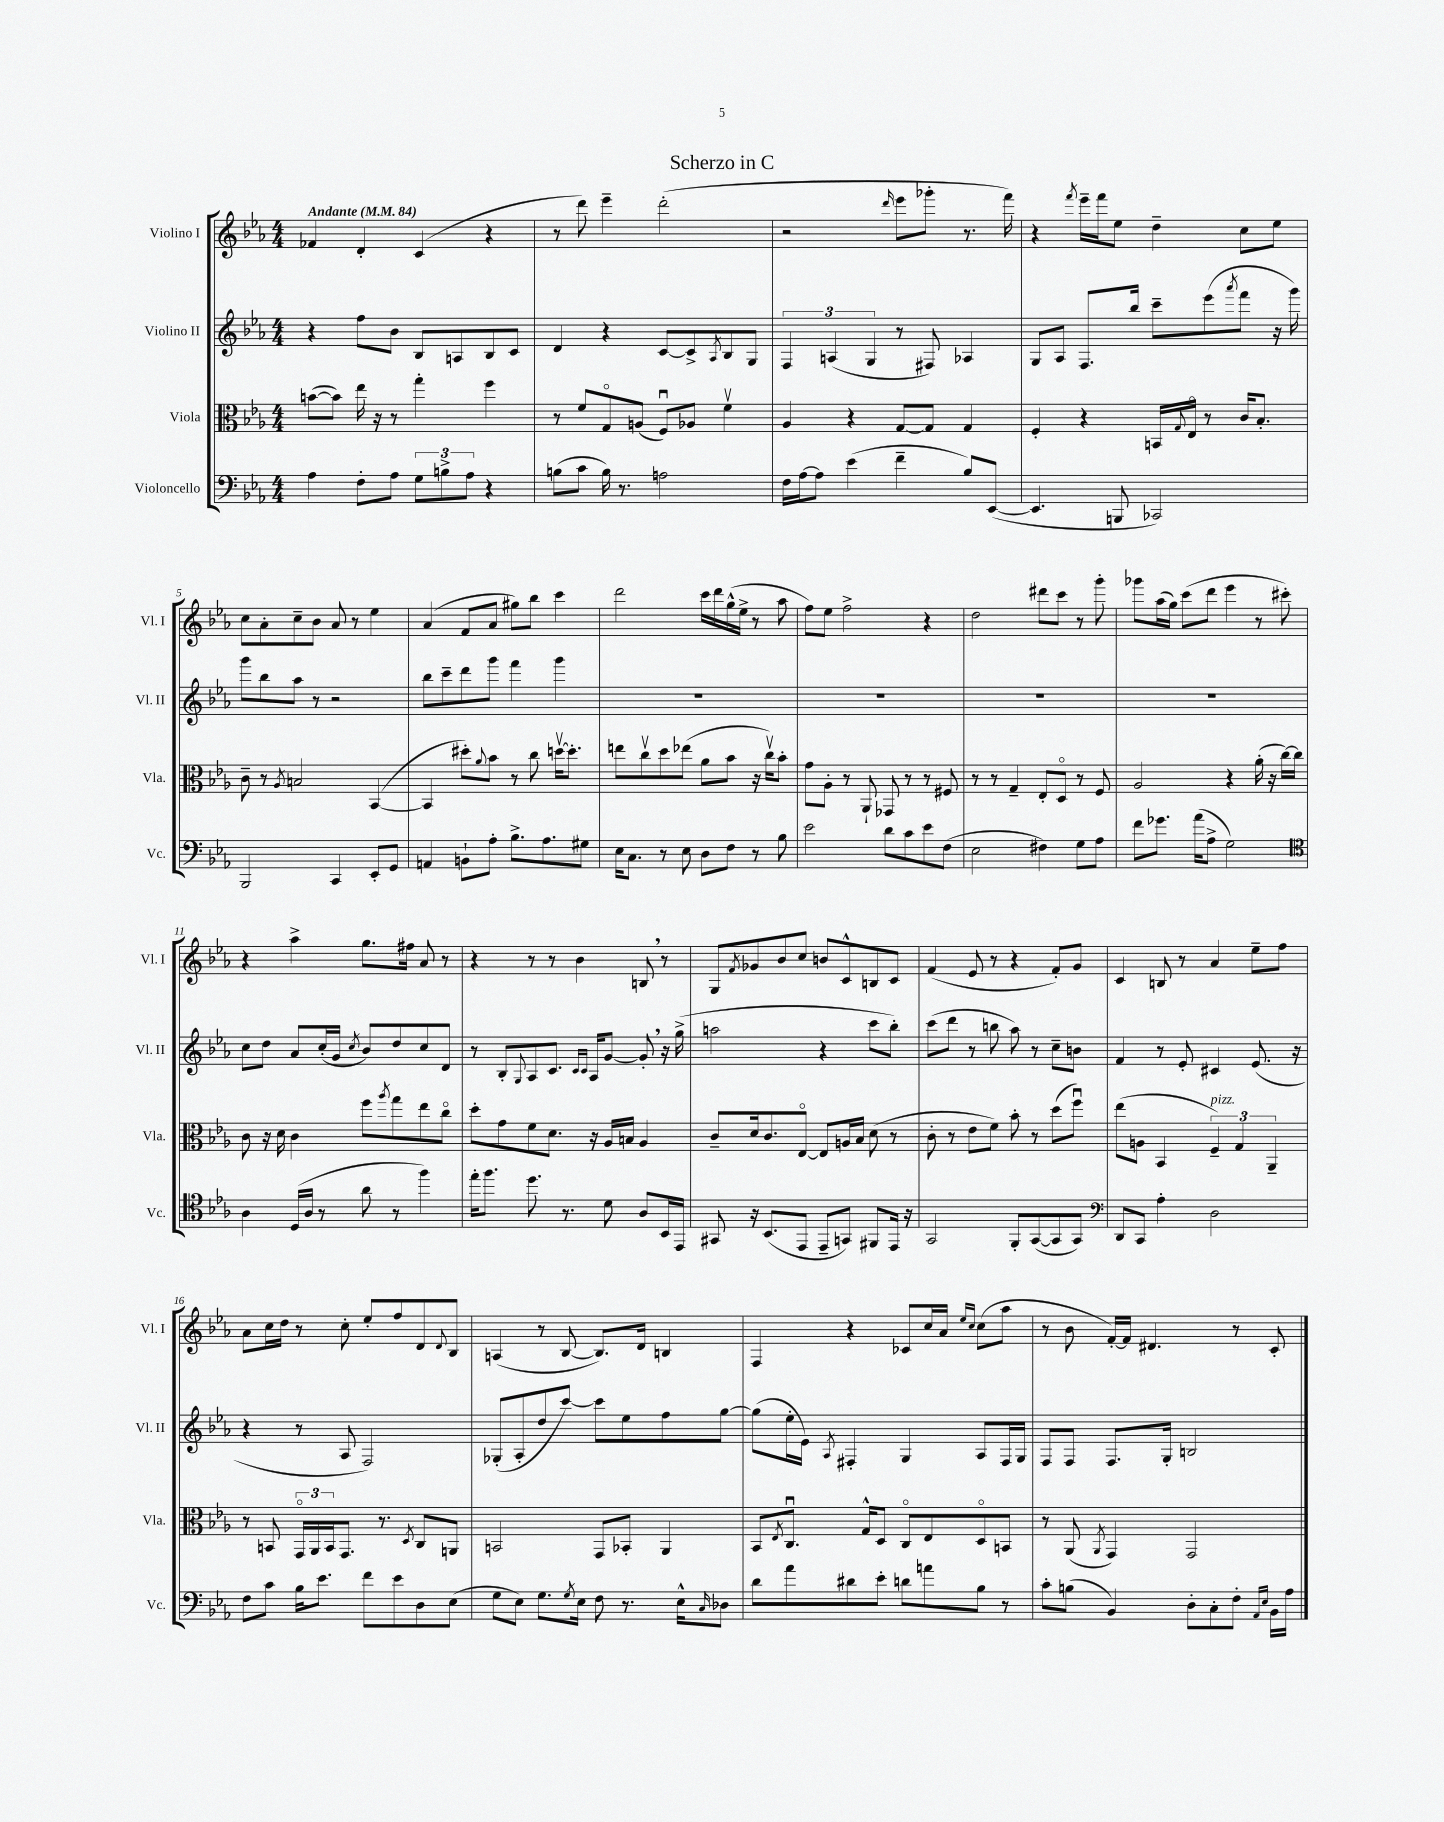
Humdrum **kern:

**kern	**kern	**kern	**kern
*part4	*part3	*part2	*part1
*staff4	*staff3	*staff2	*staff1
*I"Violoncello	*I"Viola	*I"Violino II	*I"Violino I
*I'Vc.	*I'Vla.	*I'Vl. II	*I'Vl. I
*clefF4	*clefC3	*clefG2	*clefG2
*k[b-e-a-]	*k[b-e-a-]	*k[b-e-a-]	*k[b-e-a-]
*M4/4	*M4/4	*M4/4	*M4/4
*MM84	*MM84	*MM84	*MM84
=1	=1	=1	=1
!	!	!	!LO:TX:a:B:t=Andante
4A-\	([8bn\L	4r	4f-X/
.	8b\J])	.	.
8F'\L	16ee-\	8ff\L	4d'/
.	16r	.	.
8A-\J	8r	8b-\J	.
12G\L	4gg'\	8B-/L	(4c/
12Bn^\	.	.	.
.	.	8An/	.
12A-\J	.	.	.
4r	4ff\	8B-/	4r
.	.	8c/J	.
=2	=2	=2	=2
(8Bn\L	8r	4d/	8r
8c\J	8f/L	.	8ddd\)
16B\)	8G/	4r	4eee-~\
8.r	.	.	.
.	(8An/J	.	.
2An\	8Fu/L)	[8c/L	(2ddd'\
.	8A-X/J	8c^/]	.
.	.	8qA-/	.
.	4fv\	8B-/	.
.	.	8G/J	.
=3	=3	=3	=3
16F\LL	4A-/	6F/	2r
[16A-\J	.	.	.
8A-\J]	.	.	.
.	.	(6An/	.
(4e-\	4r	.	.
.	.	6G/	.
.	.	.	16qqddd/
4f~\	[8G/L	8r	8eee-\L
.	8G/J]	8F#X/)	8ggg-X'\J
8B-/L)	4G/	4A-X/	8.r
([8EE-/J	.	.	.
.	.	.	16fff\)
=4	=4	=4	=4
4.EE-/]	4F'/	8G/L	4r
.	.	8A-/J	.
.	.	.	8qfff/
.	4r	8.F/L	16eee-~\LL
.	.	.	16fff\J
8BBBn/	.	.	8ee-\J
.	.	16bb-/Jk	.
2CC-X/)	16BBn/LL	8ccc~\L	4dd~\
.	8qqG/	.	.
.	16E-/JJ	.	.
.	8r	(8eee-\	.
.	.	8qaaa-/	.
.	16c/KL	8fff\J	8cc\L
.	8.B-'/J	.	.
.	.	16r	8ee-\J
.	.	16ggg\)	.
!!LO:LB:g=z
=5	=5	=5	=5
2BBB-/	8c~\	8ggg\L	8cc\L
.	8r	8bb-\	8a-'\
.	8qA-/	.	.
.	2Bn/	8aa-\J	8cc~\
.	.	8r	8b-\J
4CC/	.	2r	8a-/
.	.	.	8r
8EE-'/L	([4BB-/	.	4ee-\
8GG/J	.	.	.
=6	=6	=6	=6
4AAn/	4BB-/]	8bb-\L	(4a-/
.	.	8ccc~\	.
8BBn`\L	8dd#X'\L)	8ddd\	8f/L
.	8qqa-/	.	.
8A-'\J	8b-\J	8ggg\J	8a-/J
8.B-^\L	8r	4fff\	8gg#X\L)
.	8cc\	.	8bb-\J
8.A-\	.	.	.
.	[16ddnv\KL	4ggg\	4ccc\
.	8.dd'\J]	.	.
8G#X\J	.	.	.
=7	=7	=7	=7
16E-\KL	8een\L	1r	2ddd\
8.C\J	.	.	.
.	8ccv\	.	.
8r	8dd\	.	.
8E-\	(8ee-X\J	.	.
8D\L	8a-\L	.	16ccc\LL
.	.	.	16ddd\
8F\J	8b-\J	.	(16gg^^\
.	.	.	16ee-^\JJ
8r	16r	.	8r
.	16ccv\KL)	.	.
8B-\	8b-'\J	.	8aa-\
=8	=8	=8	=8
2e-\	8g\L	1r	8ff\L)
.	8A-'\J	.	8ee-\J
.	8r	.	2ff^\
.	8AA-`/	.	.
8d\L	8GG-X/	.	.
8c\	8r	.	.
8e-\	8r	.	4r
(8F\J	8F#X/	.	.
=9	=9	=9	=9
2E-\	8r	1r	2dd\
.	8r	.	.
.	4G~/	.	.
4F#X\)	8E-'/L	.	8ddd#X\L
.	8D/J	.	8ccc\J
8G\L	8r	.	8r
8A-\J	8F/	.	8ggg'\
=10	=10	=10	=10
8f\L	2A-/	1r	8ggg-X\L
8.g-X\J	.	.	(16aa-\L
.	.	.	16gg\JJ)
.	.	.	(8ccc\L
(16a-\KL	.	.	.
8A-^\J	.	.	8ddd\J
2G\)	4r	.	4eee-\
.	(16a-'\	.	8r
.	16r	.	.
.	[16cc\LL)	.	8ccc#X'\)
.	16cc\JJ]	.	.
!!LO:LB:g=z
=11	=11	=11	=11
*clefC4	*	*	*
4A-\	8c\	8cc\L	4r
.	16r	8dd\J	.
.	16d\	.	.
(16D/LL	4c\	8a-/L	4aa-^\
16A-/JJ	.	.	.
8r	.	(16cc'/L	.
.	.	16g/JJ	.
.	.	8qcc/	.
8a-\	8ff\L	8b-/L)	8.gg\L
.	8qaa-/	.	.
8r	8gg\	8dd/	.
.	.	.	16ff#X\Jk
4ff\)	8ee-\	8cc/	8a-/
.	8cc\J	8d/J	8r
=12	=12	=12	=12
16ee-'\KL	8dd'\L	8r	4r
8.ff\J	.	.	.
.	8g\	8B-'/L	.
.	.	8qqG/	.
8.dd\	8f\	8A-/	8r
.	8.d\J	8.c/J	8r
8.r	.	.	.
.	.	.	4b-\
.	.	16qqc/LL	.
.	.	16qqc/JJ	.
.	16r	16A-/KL	.
8d\	16A-/LL	[8g/J	.
.	16Bn/JJ	.	.
8A-/L	4A-/	8g',/]	8Bn,/
16BB-/L	.	16r	8r
16EE-/JJ	.	(16gg^\	.
=13	=13	=13	=13
8GG#X/	8c~/L	2aan\	8G/L
.	.	.	8qf/
16r	16d/k	.	8g-X/
(8.BB-/L	8.c/	.	.
.	.	.	8b-/
8EE-/J	[8E-/J	.	8cc/J
8EE-~/L	8E-/L]	4r	8bn/L
8GGn/J)	16An/L	.	8c^^/
.	16B-/JJ	.	.
8FF#X/L	(8d\	8ccc\L	8Bn/
16EE-/Jk	8r	8bb-'\J)	8c/J
16r	.	.	.
=14	=14	=14	=14
2GG/	8c'\	(8ccc\L	(4f/
.	8r	8ddd\J	.
.	8e-\L	8r	8e-/
.	8f\J)	8bbn\	8r
8FF'/L	8b-'\	8aa-\)	4r
([8GG/	8r	8r	.
8GG/]	(8dd\L	8cc~\L	8f'/L)
8GG/J)	8ffu\J)	8bn\J	8g/J
=15	=15	=15	=15
*clefF4	*	*	*
8DD/L	(8ee-\L	4f/	4c/
8CC/J	8An\J	.	.
4A-'\	4BB-/	8r	8Bn/
.	.	8e-'/	8r
!	!LO:TX:a:i:t=pizz.	!	!
2D\	6F~/)	4c#X/	4a-/
.	6G/	.	.
.	.	(8.e-/	8ee-~\L
.	6AA-~/	.	.
.	.	.	8ff\J
.	.	16r	.
!!LO:LB:g=z
=16	=16	=16	=16
8F\L	8r	4r	8a-\L
8c\J	8BBn/	.	16cc\L
.	.	.	16dd\JJ
16B-\KL	24GG/LL	8r	8r
.	24AA-/	.	.
8.e-\J	.	.	.
.	24BB/J	.	.
.	8.GG/J	8A-/	8cc'\
8f\L	.	2F/)	8ee-'/L
.	8.r	.	.
8e-\	.	.	8ff/
.	8qD/	.	.
8D\	8C/L	.	8d/
.	.	.	8qqd/
(8E-\J	8AAn/J	.	8B-/J
=17	=17	=17	=17
8G\L	2BBn/	(8G-X'/L	(4An/
8E-\J)	.	8A-'/	.
8.G\L	.	8dd/	8r
.	.	[8ccc/J)	[8B-/
8qG/	.	.	.
16E-\Jk	.	.	.
8F\	8GG/L	8ccc\L]	8.B-/L])
8.r	8BB-X'/J	8ee-\	.
.	.	.	16d/Jk
.	4AA-/	8ff\	4Bn/
16E-^^\KL	.	.	.
16qqC/	.	.	.
8D-X\J	.	[8gg\J	.
=18	=18	=18	=18
8d\L	8BB-/L	(8gg\L]	4F/
.	8qE-/	.	.
8a-\	8.Cu/J	16ee-'\L	.
.	.	16e-\JJ)	.
.	.	8qA-/	.
8d#X\	.	4F#X'/	4r
.	16G^^/KL	.	.
8e-'\J	8D/J	.	.
8dn\L	8C/L	4G/	8c-X/L
8an\	8E-/	.	16cc/L
.	.	.	16a-/JJ
.	.	.	16qqee-/LL
.	.	.	16qqcc/JJ
8B-\J	8D/	8A-/L	(8cc\L
8r	8BBn/J	16F#/L	8aa-\J
.	.	16G/JJ	.
=19	=19	=19	=19
8c'\L	8r	8F/L	8r
(8Bn\J	(8AA-/	8F/J	8b-\
.	8qAA-/	.	.
4BB-/)	4GG/)	8.F/L	[16f'/LL)
.	.	.	16f/JJ]
.	.	.	4.d#X/
.	.	16G'/Jk	.
8D'\L	2GG/	2Bn/	.
8C'\	.	.	.
8F'\J	.	.	8r
16qqAA-/LL	.	.	.
16qqE-/JJ	.	.	.
16BB-\LL	.	.	8c'/
16A-\JJ	.	.	.
==	==	==	==
*-	*-	*-	*-
